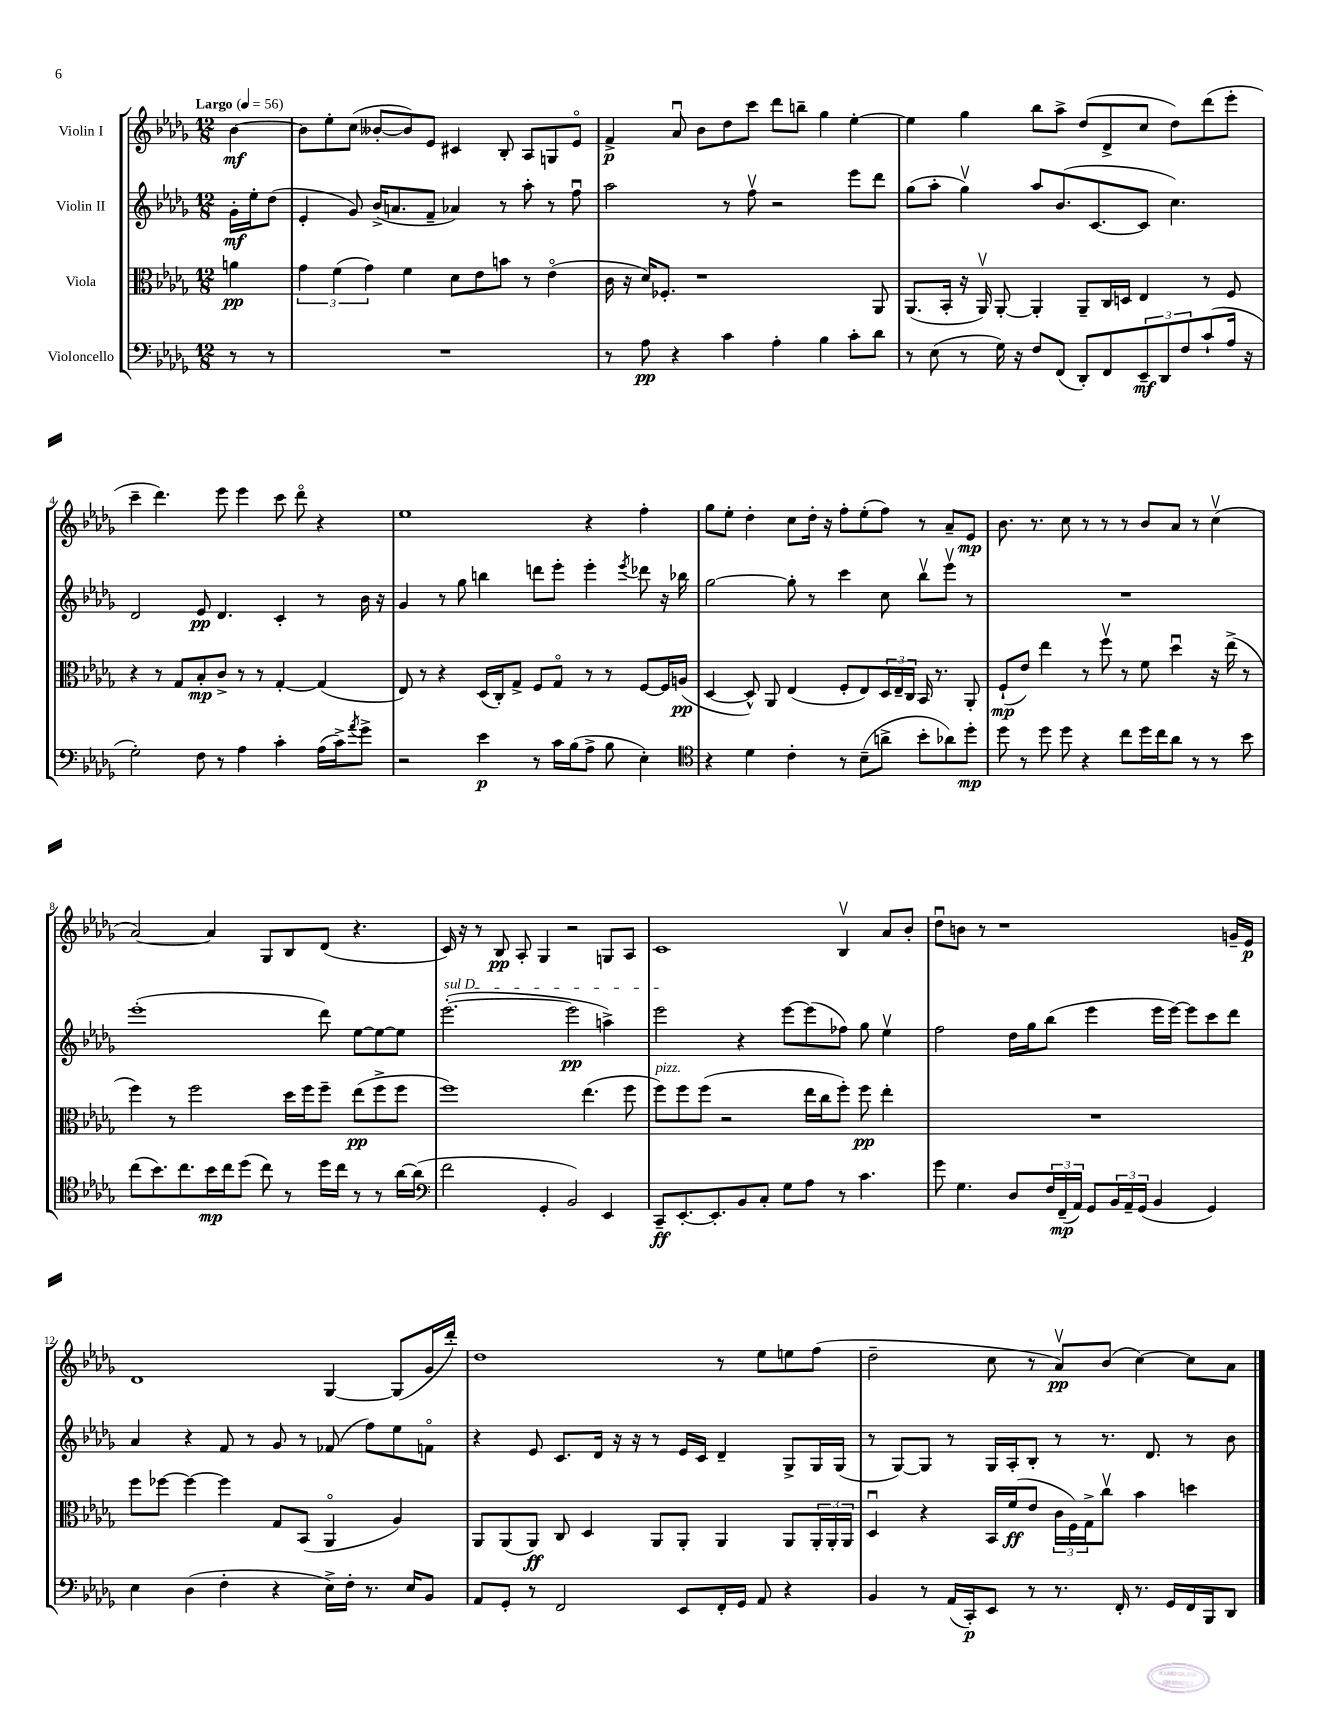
<<
\new StaffGroup <<
\new Staff = "s0" \with { instrumentName = "Violin I" } {
    \clef treble \key des \major \numericTimeSignature \time 12/8 \partial 4 \tempo "Largo" 4 = 56
    bes'4~\mf |
    bes'8 ees''8-. c''8( beses'8~-. beses'8) ees'8 cis'4 bes8-. aes8 g8 ees'8\flageolet |
    f'4->\p aes'8\downbow bes'8 des''8 c'''8 des'''8 b''8-- ges''4 ees''4~-. |
    ees''4 ges''4 bes''8 aes''8-> des''8( des'8-> c''8 des''8) des'''8( ees'''8-. |
    c'''4-- des'''4.) ees'''8 ees'''4 c'''8 des'''8\flageolet r4 |
    ees''1 r4 f''4-. |
    ges''8 ees''8-. des''4-. c''8 des''16-. r16 f''8-. ees''8-.( f''8) r8 aes'8-- ees'8\mp |
    bes'8. r8. c''8 r8 r8 r8 bes'8 aes'8 r8 c''4\upbow( |
    aes'2~) aes'4 ges8 bes8 des'8( r4. |
    c'16) r16 r8 bes8\pp aes8-. ges4 r2 g8 aes8 |
    c'1 bes4\upbow aes'8 bes'8-. |
    des''8\downbow b'8 r8 r1 g'16-- ees'16\p |
    des'1 ges4~ ges8( ges'16 des'''16-.) |
    des''1 r8 ees''8 e''8 f''8( |
    des''2-- c''8 r8 aes'8\upbow\pp) bes'8( c''4~) c''8 aes'8 \bar "|." |
}
\new Staff = "s1" \with { instrumentName = "Violin II" } {
    \clef treble \key des \major \numericTimeSignature \time 12/8 \partial 4
    ges'16-.\mf ees''16-. des''8( |
    ees'4-. ges'8) bes'16->( a'8. f'8-- aes'4) r8 aes''8-. r8 f''8\downbow |
    aes''2 r8 f''8\upbow r2 ees'''8 des'''8 |
    ges''8( aes''8-. ges''4\upbow) aes''8 bes'8.( c'8.~ c'8 c''4.) |
    des'2 ees'8\pp des'4. c'4-. r8 bes'16 r16 |
    ges'4 r8 ges''8 b''4 d'''8 ees'''8-. ees'''4-. \acciaccatura { ees'''8 } des'''8 r16 bes''16 |
    ges''2~ ges''8-. r8 c'''4 c''8 bes''8\upbow ees'''8\upbow r8 |
    R1. |
    ees'''1-.( des'''8) ees''8~ ees''8~ ees''8 |
    \once \override TextSpanner.bound-details.left.text = \markup { \italic "sul D" } ees'''2.~-.\startTextSpan( ees'''2\pp a''4->) |
    ees'''2\stopTextSpan r4 ees'''8~ ees'''8( fes''8) ges''8 ees''4\upbow |
    f''2 des''16 ges''16 bes''8( ees'''4 ees'''16 ees'''16~) ees'''8 c'''8 des'''8 |
    aes'4 r4 f'8 r8 ges'8 r8 fes'8( f''8) ees''8 f'8\flageolet |
    r4 ees'8 c'8. des'16 r16 r16 r8 ees'16 c'16 des'4-- ges8-> ges16 ges16( |
    r8 ges8~) ges8 r8 ges16 aes16-. bes8-. r8 r8. des'8. r8 bes'8 \bar "|." |
}
\new Staff = "s2" \with { instrumentName = "Viola" } {
    \clef alto \key des \major \numericTimeSignature \time 12/8 \partial 4
    a'4\pp |
    \tuplet 3/2 { ges'4 f'4( ges'4) } f'4 des'8 ees'8 b'8 r8 ees'4\flageolet( |
    c'16 r16 des'16) fes8.-. r1 aes,8 |
    aes,8.( bes,16-. r16 aes,16\upbow) aes,8~-. aes,4-. aes,8-- c16 d16 ees4 r8 f8 |
    r4 r8 ges8 bes8-.\mp c'8-> r8 r8 ges4~-. ges4( |
    ees8) r8 r4 des16( c16-.) ges8-> f8 ges8\flageolet r8 r8 f8~ f16 a16\pp( |
    des4~ des8-^) aes,8 ees4( f8-. ees8) \tuplet 3/2 { des16 ees16-- c16 } bes,16 r8. aes,8-. |
    f8-!\mp( ees'8) ees''4 r8 f''8\upbow r8 f'8 des''4\downbow r16 ees''16->( r8 |
    f''4) r8 f''2 des''16 f''16 f''8-- ees''8\pp( f''8-> f''8 |
    f''1) ees''4.( f''8 |
    f''8^\markup { \italic "pizz." }) f''8 f''8( r2 ees''16 c''16 f''8-.) f''8\pp ees''4-. |
    R1. |
    f''8 fes''8~ fes''4~ fes''4 ges8 bes,8( aes,4\flageolet aes4) |
    aes,8 aes,8( aes,8\ff) c8 des4 aes,8 aes,8-. aes,4 aes,8 \tuplet 3/2 { aes,16-. aes,16-. aes,16 } |
    des4\downbow r4 bes,16 f'16\ff( ees'8 \tuplet 3/2 { c'16 f16) ges16-> } c''8\upbow bes'4 d''4 \bar "|." |
}
\new Staff = "s3" \with { instrumentName = "Violoncello" } {
    \clef bass \key des \major \numericTimeSignature \time 12/8 \partial 4
    r8 r8 |
    R1. |
    r8 aes8\pp r4 c'4 aes4-. bes4 c'8-. des'8 |
    r8 ees8( r8 ges16) r16 f8 f,8( des,8-.) f,8 \tuplet 3/2 { ees,8--\mf des,8 f8 } c'8-!( aes16 r16 |
    ges2-.) f8 r8 aes4 c'4-. aes16( c'16->) \acciaccatura { aes'8 } ges'8-> |
    r2 ees'4\p r8 c'16 bes16( aes8-> bes8 ees4-.) |
    \clef tenor r4 des'4 c'4-. r8 bes8--( a'8-> bes'8-. aes'8) des''8-.\mp |
    des''8 r8 des''8 des''8 r4 c''8 des''16 c''16 aes'8 r8 r8 bes'8 |
    c''8( bes'8.) c''8. bes'16\mp c''16 des''8( c''8) r8 des''16 c''16 r8 r8 aes'16~ aes'16( |
    \clef bass f'2 ges,4-. bes,2) ees,4 |
    c,8--\ff ees,8.~-. ees,8.-. bes,8 c8-. ges8 aes8 r8 c'4. |
    ges'8 ges4. des8 \tuplet 3/2 { f16 f,16--\mp( aes,16) } ges,8 \tuplet 3/2 { bes,16 aes,16-- ges,16( } bes,4 ges,4) |
    ees4 des4( f4-. r4 ees16->) f16-. r8. ees16 bes,8 |
    aes,8 ges,8-. r8 f,2 ees,8 f,16-. ges,16 aes,8 r4 |
    bes,4 r8 aes,16( c,16-.\p) ees,8 r8 r8. f,16-. r8. ges,16 f,16 bes,,16 des,8 \bar "|." |
}
>>
>>
